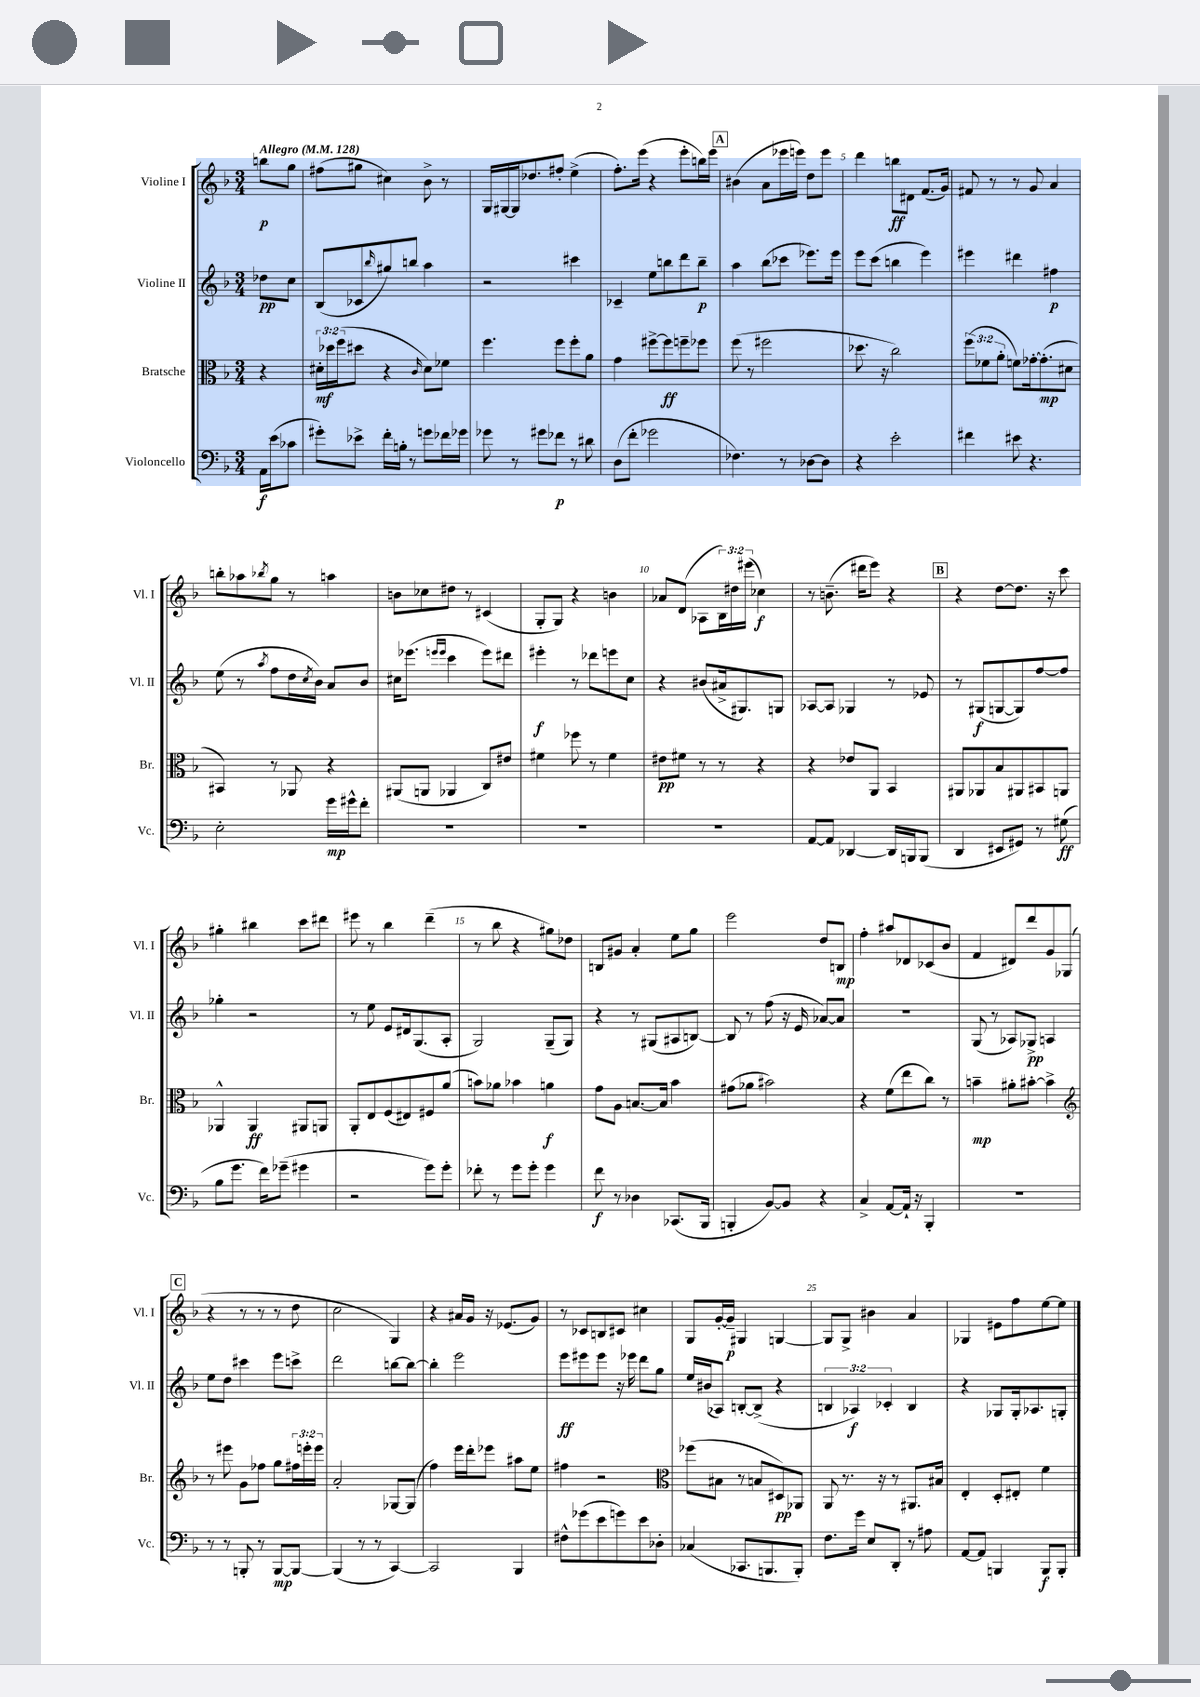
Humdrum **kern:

**kern	**kern	**kern	**kern
*staff4	*staff3	*staff2	*staff1
*clefF4	*clefC3	*clefG2	*clefG2
*k[b-]	*k[b-]	*k[b-]	*k[b-]
*M3/4	*M3/4	*M3/4	*M3/4
*MM128	*MM128	*MM128	*MM128
16AA	4r	8dd-	8bb
(16e	.	.	.
8c-	.	8cc	8gg
=	=	=	=
8g#')	24d#'	(8B-	(8ff#
.	24dd-	.	.
.	(24ff	.	.
8e-^	8dd#	8c-	8gg#
.	.	16qqbb-	.
16f'	4r	8gg#)	4cc#)
16B'	.	.	.
8r	.	8bb	.
.	16qqc	.	.
8g	8d#)	4aa	8b-^
16f-	8f-	.	8r
16g-	.	.	.
=	=	=	=
8g-	4.ff	2r	16G
.	.	.	[16G#
8r	.	.	16G#]
.	.	.	8.dd-
8g#	.	.	.
8f-	8ff	.	8ff#'
8r	8ff'	4ccc#	(4ee^
8d#	8a	.	.
=	=	=	=
(8D	4g	4c-~	8.ff')
8f'	.	.	.
.	.	.	(16eee
2g-	[8ff#^	8ee	4r
.	8ff#]	8bb	.
.	8ff~	8ddd	8eee'
.	8ff-	8bb~	16bb)
.	.	.	16eee
=	=	=	=
4.F-)	(8ff	4aa	(4b#
.	8r	.	.
.	2ff#	(8bb-	8a
8r	.	8ccc-	16eee-
.	.	.	16eee)
[8D-	.	8.eee-)	8dd
8D-]	.	.	8eee
.	.	16eee-	.
=	=	=	=
4r	8.dd-	8eee	4ddd
.	.	(8ccc	.
.	16r	.	.
2e'	2cc)	4bb	8bb
.	.	.	8d#
.	.	4eee)	(8.f
.	.	.	16g)
=	=	=	=
4f#	(12ff	4eee#	8f#
.	12f-	.	.
.	.	.	8r
.	12a'	.	.
8e#	8f)	4ddd#	8r
4.r	[16g-'	.	8g
.	(8.g-']	.	.
.	.	4ff#	4a
.	8d#	.	.
=	=	=	=
2E'	4BB#)	(8ee	8bb'
.	.	8r	8aa-
.	.	8qaa	8qbb-
.	8r	8ff	8gg
.	8AA-	16dd	8r
.	.	8qcc	.
.	.	16b-)	.
16g	4r	8a	4aa
16g#^^	.	.	.
8f'	.	8b-	.
=	=	=	=
2.r	(8AA#	16cc#	8b
.	.	(8.eee-	.
.	8AA	.	8cc-
.	.	16qqeee	.
.	.	16qqeee	.
.	4AA-	4ccc	8dd#
.	.	.	8r
.	8C)	8eee)	(4c#
.	8e#	8ddd#	.
=	=	=	=
2.r	4f#	4eee#'	8G'
.	.	.	8G)
.	8ff-	8r	4r
.	8r	8ddd-	.
.	4f#	8eee	4b
.	.	8cc	.
=	=	=	=
2.r	8e#	4r	8a-
.	8f#	.	(8d
.	8r	(8b#	8A-
.	8r	16a#^	24B-)
.	.	.	24dd#
.	.	8.G#)	.
.	.	.	(24eee#
.	4r	.	4cc-)
.	.	8G	.
=	=	=	=
[8AA	4r	[8A-	8r
8AA]	.	8A-]	(8.b~
[4DD-	8e-	4G-	.
.	.	.	16ddd#
.	8AA	.	8eee)
16DD-]	4BB-	8r	4r
16BBB	.	.	.
(8BBB	.	8e-	.
=	=	=	=
4DD	8AA#	8r	4r
.	8AA-	(8G#	.
8EE#	8B-	[8G	[8dd
8GG#)	8AA#	8G])	8.dd]
8r	8BB#	[8ff	.
.	.	.	16r
(8G#	8AA	8ff]	8ccc
=	=	=	=
8B-	4AA-^^	4gg-'	4gg#'
8.g	.	.	.
.	4AA-	2r	4bb#
16f)	.	.	.
(8g-~	.	.	.
4g#	8AA#	.	8ccc
.	8AA	.	8ddd#
=	=	=	=
2r	8AA'	8r	8eee#
.	8E	8ee	8r
.	(8F	8e	4bb-
.	8E#)	16d#	.
.	.	(8.G	.
8g)	8F#	.	(4ddd~
8g'	(8a	8A'	.
=	=	=	=
8f-'	8b)	2G)	8r
8r	8a-	.	8bb-
8g	4b-	.	4r
8g'	.	.	.
4g	4a	(8G~	8gg#)
.	.	8G)	8dd-
=	=	=	=
8f	8g	4r	8B
8r	8A	.	8g#
4D-	[8.B	8r	4a'
.	.	(8G#	.
.	16B]	.	.
(8.CC-	4b-	8A#	8ee
.	.	[8B)	8gg
16BBB-	.	.	.
=	=	=	=
4BBB'	(8g#	8B]	2eee
.	8a-	8r	.
[8BB-)	2b#)	(8ff	.
8BB-]	.	16r	.
.	.	16e	.
4r	.	[8a-)	8dd
.	.	8a-]	8B
=	=	=	=
4C^	4r	2.r	4ff'
[8AA	(8f	.	8aa#
16AA`]	8ee	.	8d-
16r	.	.	.
4BBB-'	8cc)	.	(8c-
.	8r	.	8b-
=	=	=	=
2.r	4b~	(8G	4f
.	.	8r	.
.	8a#'	8A-)	8d#)
.	[8b#'	8G-^	8ddd
.	4b#^]	4A	8g
.	.	.	(8G-
=	=	=	=
*	*clefG2	*	*
8r	8r	8ee	4r
8r	8eee#	8dd	.
8BBB'	8g	4ccc#	8r
8r	8ff-	.	8r
[8BBB	8gg	8eee	8r
8BBB_	24ff#	8ccc^	8dd
.	24eee'	.	.
.	24eee	.	.
=	=	=	=
(4BBB]	2a'	2ddd	2cc
8r	.	.	.
8r	.	.	.
[4CC)	[8G-	[8bb	4G)
.	(8G-]	8bb_	.
=	=	=	=
2CC]	4ff)	4bb']	4r
.	16eee	2eee	16a#
.	16ddd'	.	16g
.	8eee-	.	16r
.	.	.	(8.e-
4BBB-	8aa#	.	.
.	8ee	.	8g)
=	=	=	=
8F#^^	4ff#	8eee	8r
(8g-	.	8eee#	8c-
8e	2r	8eee#	8B
8g)	.	16r	8c#
.	.	16eee-	.
8e	.	8ddd	4cc#
8D-'	.	8gg	.
=	=	=	=
*	*clefC3	*	*
(4C-	(8ff-	16ee	8G
.	.	(16b#	.
.	8B#	8A-)	[16g'
.	.	.	16g~]
8.CC-	8r	[8B'	4G#
.	8B	(8B^]	.
8.BBB	.	.	.
.	8D#)	4r	[4G
8BBB')	8AA-	.	.
=	=	=	=
8.F	8AA	6B	8G]
.	8.r	.	8G^
.	.	6A-)	.
16g	.	.	.
8E	.	.	4b#
.	16r	.	.
.	.	6c-'	.
8DD'	8r	.	.
8r	8.AA#	4B	4a
8A#	.	.	.
.	16B#	.	.
=	=	=	=
[8AA	4E'	4r	4G-
8AA]	.	.	.
4BBB	8D'	8G-	8e#
.	8E#'	16G-'	8ff
.	.	8.A-	.
8BBB	4f	.	[8ee
8BBB'	.	8G'	8ee]
==	==	==	==
*-	*-	*-	*-
